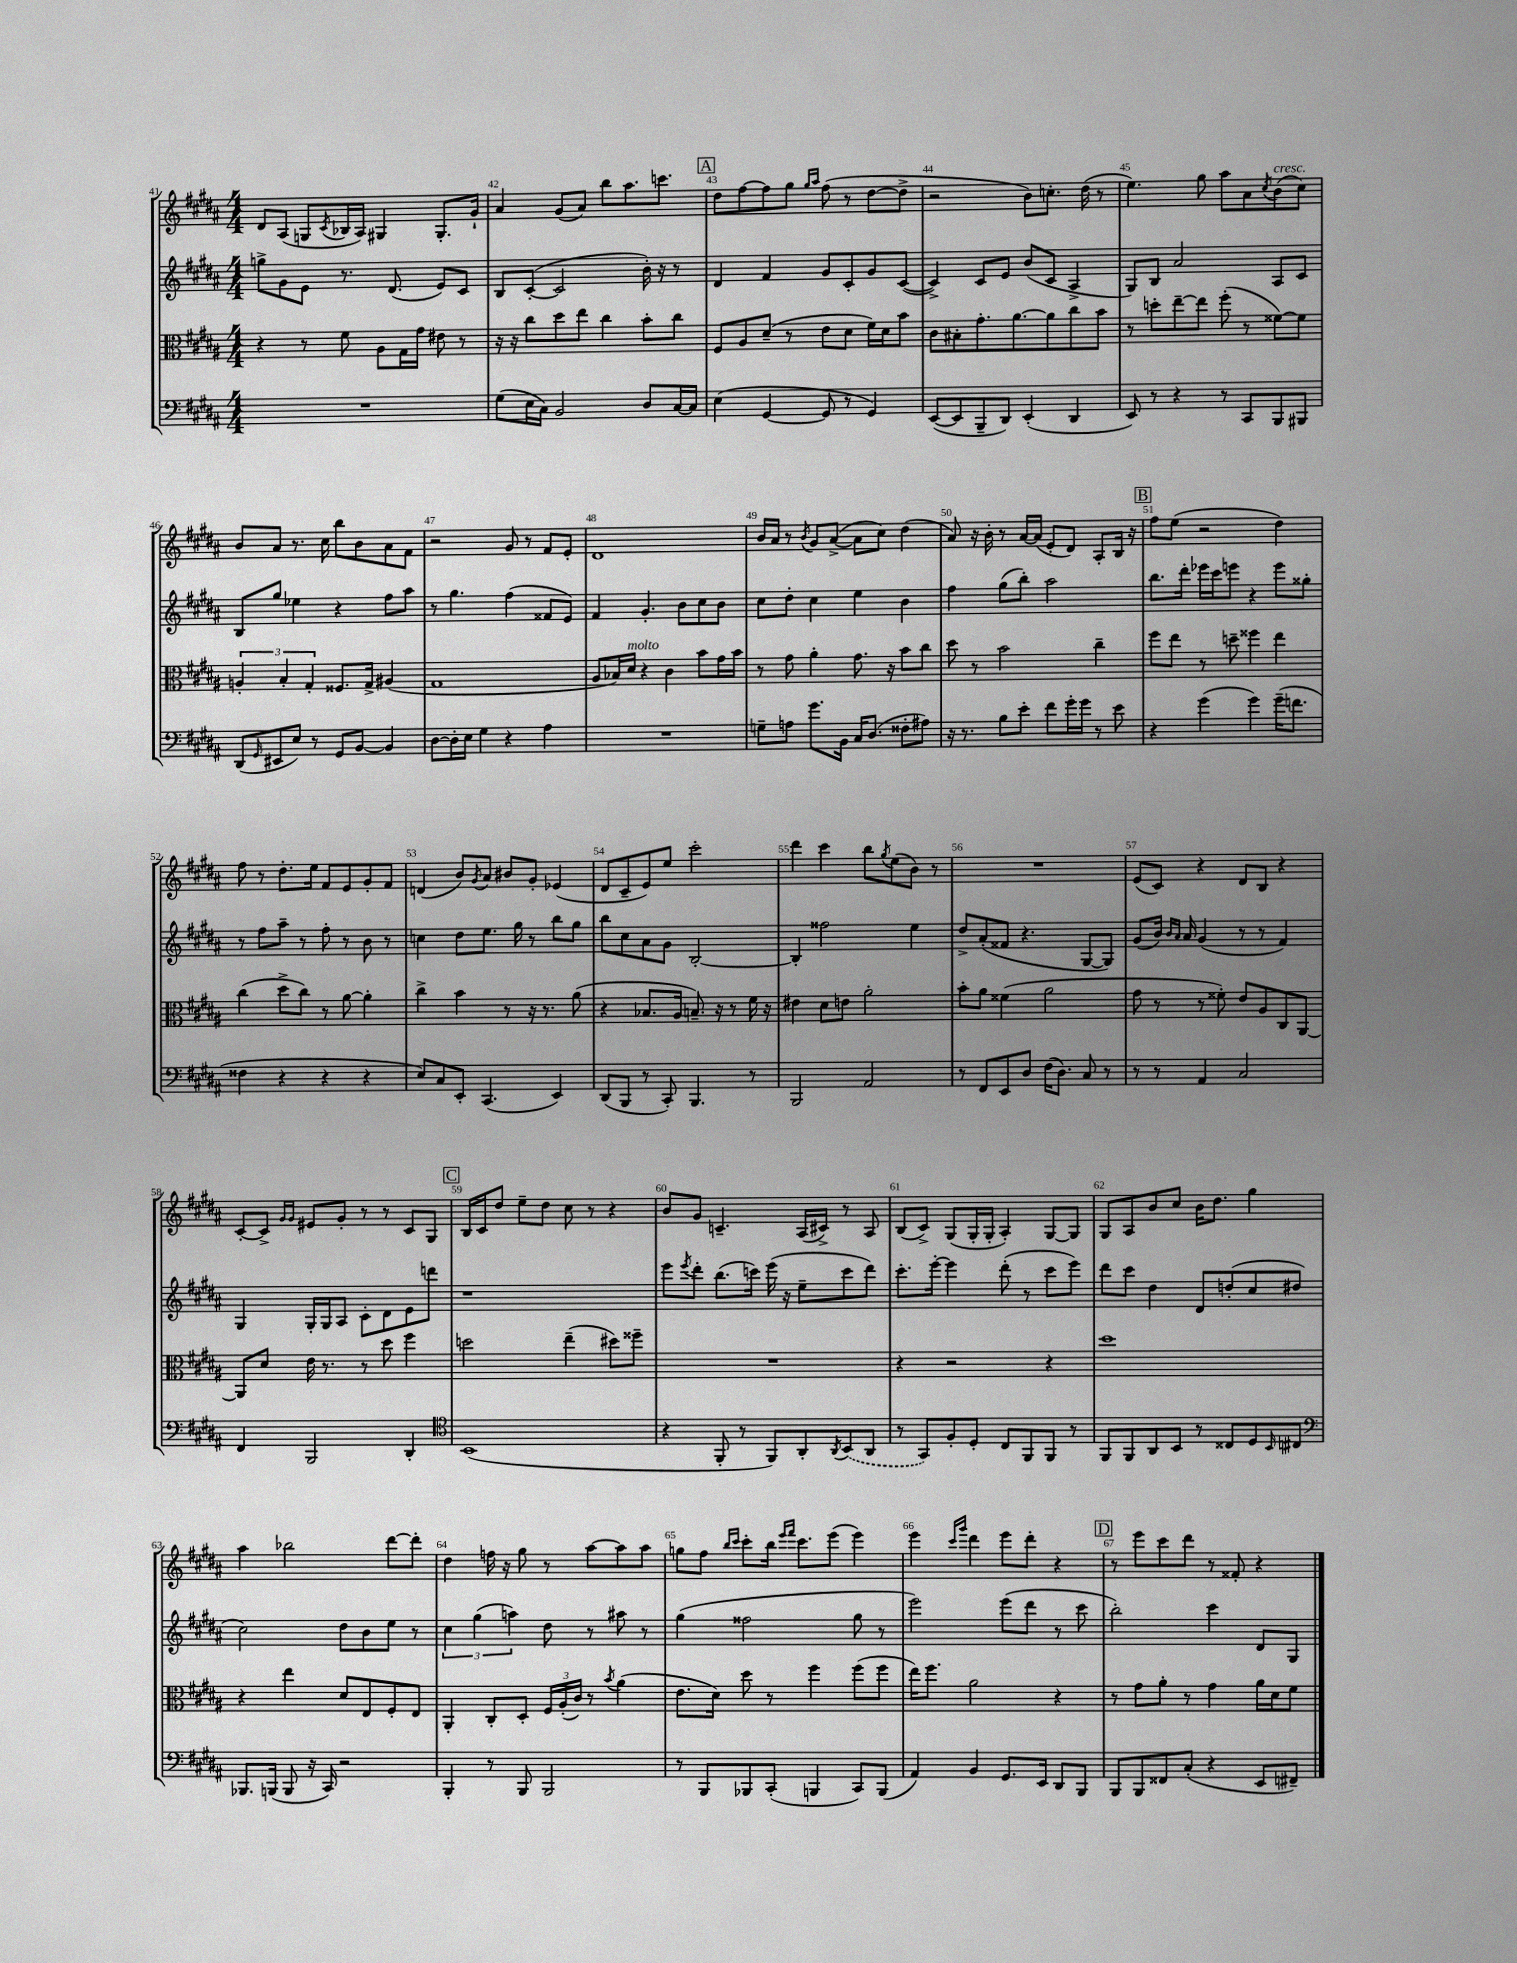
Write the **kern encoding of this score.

**kern	**kern	**kern	**kern
*part4	*part3	*part2	*part1
*staff4	*staff3	*staff2	*staff1
*clefF4	*clefC3	*clefG2	*clefG2
*k[f#c#g#d#a#]	*k[f#c#g#d#a#]	*k[f#c#g#d#a#]	*k[f#c#g#d#a#]
*M4/4	*M4/4	*M4/4	*M4/4
=41	=41	=41	=41
1r	4r	8ggn^\L	8d#/L
.	.	8g#\	(8A#/J
.	8r	8e\J	8Gn/L
.	.	.	8qc#/
.	8f#\	8.r	16B-X/L
.	.	.	16A#/JJ)
.	8A#\L	.	4G#X/
.	.	(8.d#/	.
.	16G#\L	.	.
.	16g#\JJ	.	.
.	8e#X\	8e/L)	8.G#'/L
.	8r	8c#/J	.
.	.	.	16g#`/Jk
=42	=42	=42	=42
(8G#\L	16r	8B/L	4a#/
.	16r	.	.
16E\L	8cc#\L	([8c#'/J	.
16C#\JJ)	.	.	.
2BB/	8dd#\	2c#/]	(8g#/L
.	8ee\J	.	8a#/J)
.	4cc#\	.	8bb\L
.	.	.	8.aa#\
8D#/L	8b'\L	16b'\)	.
.	.	16r	8.cccn\J
[16C#/L	8cc#\J	8r	.
16C#/JJ]	.	.	.
!!LO:REH:place=s1:t=A
=43	=43	=43	=43
(4E\	8F#/L	4d#/	8dd#\L
.	8A#/	.	[8ff#\
[4GG#/	(8d#~/J	4f#/	8ff#\]
.	8r	.	8gg#\J
.	.	.	16qqgg#/LL
.	.	.	16qqaa#/JJ
8GG#/]	8e\L	8g#/L	(8ff#\
8r	8d#\J	8c#'/	8r
4GG#/)	16f#\LL)	8g#/	[8dd#\L
.	16d#\J	.	.
.	8b\J	([8c#/J	8dd#^\J]
=44	=44	=44	=44
([8EE/L	8c#\L	4c#^/])	2r
8EE/]	8B#X'\	.	.
8BBB~/	8.g#'\	8c#/L	.
8DD#/J)	.	8e/J	.
.	[8.a#\	.	.
(4EE'/	.	(8b/L	8b\L)
.	8a#\]	8c#/J	8.ccn'\J
4DD#/	8cc#\	4A#^/	.
.	.	.	(16dd#\
.	8b\J	.	8r
=45	=45	=45	=45
8EE/)	8r	8G#/L)	4.ee\)
8r	8ddn'\L	8B/J	.
4r	[8ee~\	2a#/	.
.	8ee\J]	.	8gg#\
8r	(8ff#'\	.	8aa#\L
8CC#/L	8r	.	8a#\
.	.	.	8qcc#/
!	!	!	!LO:TX:a:i:t=cresc.
8BBB/	[8f##X\L)	8A#/L	(8b\
8BBB#X/J	8f##\J]	8c#/J	8cc#\J)
!!LO:LB:g=z
=46	=46	=46	=46
(8DD#/L	6An'/	8B/L	8b/L
16qqGG#/	.	.	.
8EE#X/	.	8gg#/J	8a#/J
.	6B'/	.	.
8E/J)	.	4ee-X\	8.r
.	6G#'/	.	.
8r	.	.	.
.	.	.	16cc#\
8GG#/L	8.F##X/L	4r	8bb\L
[8BB/J	.	.	8b\
.	16G#^/Jk	.	.
4BB/]	(4A#X/	8ff#\L	8a#\
.	.	8aa#\J	8f#\J
=47	=47	=47	=47
[8D#\L	1G#	8r	2r
16D#'\L]	.	4.gg#\	.
16E\JJ	.	.	.
4G#\	.	.	.
4r	.	(4ff#\	8g#/
.	.	.	8r
4A#\	.	8f##X/L	8f#/L
.	.	8e/J)	8e'/J
=48	=48	=48	=48
1r	8A#/L	4f#/	1d#
.	16B-X/L)	.	.
!	!LO:TX:a:i:t=molto	!	!
.	16d#/JJ	.	.
.	4r	4.g#'/	.
.	4c#\	.	.
.	.	8b\L	.
.	8b\L	8cc#\	.
.	16g#\L	8b\J	.
.	16b\JJ	.	.
=49	=49	=49	=49
8Gn~\L	8r	8cc#\L	16b/LL
.	.	.	16a#/JJ
8An\J	8g#\	8dd#'\J	8r
.	.	.	8qb/
8.g#\L	4a#'\	4cc#\	8g#/L
.	.	.	([8a#^/J
16BB\Jk	.	.	.
16C#/KL	8.g#\	4ee\	8a#\L]
(8.D#/J	.	.	.
.	.	.	8cc#\J)
.	16r	.	.
8F##X'\L	8b\L	4b\	(4dd#\
8A#X\J)	8cc#\J	.	.
=50	=50	=50	=50
16r	8dd#\	4ff#\	8a#/)
8.r	.	.	.
.	8r	.	16r
.	.	.	16b'\
8B\L	2b\	(8gg#\L	8r
8e'\J	.	8bb'\J)	[16a#/LL
.	.	.	(16a#/JJ]
8f#\L	.	2aa#\	8e'/L
16g#'\L	.	.	8d#/J)
16g#\JJ	.	.	.
8r	4cc#~\	.	8A#'/L
8e\	.	.	16B/Jk
.	.	.	16r
!!LO:REH:place=s1:t=B
=51	=51	=51	=51
4r	8ff#\L	8.bb\L	8ff#\L
.	8ee\J	.	(8ee\J
.	.	16ddd#'\Jk	.
(4g#\	8r	16eee-X\LL	2r
.	.	16ccc#\J	.
.	8ddn~\	8eeen\J	.
4g#\)	4ff##X\	4r	.
(16g#~\KL	4ee\	8eee\L	4dd#\)
8.fn\J	.	.	.
.	.	8gg##X'\J	.
!!LO:LB:g=z
=52	=52	=52	=52
4F##X\	(4cc#\	8r	8ff#\
.	.	8ff#\L	8r
4r	8dd#^\L	8aa#~\J	8.dd#'\L
.	8cc#\J)	8r	.
.	.	.	16ee\Jk
4r	8r	8ff#'\	8f#/L
.	[8a#\	8r	8e/
4r	4a#'\]	8b\	8g#'/
.	.	8r	8f#/J
=53	=53	=53	=53
8E/L)	4cc#^\	4ccn\	(4dn/
8C#/	.	.	.
8EE'/J	4b\	8dd#\L	8b/L)
.	.	.	8qg#/
(4.CC#/	.	8.ee\J	8a#/J
.	8r	.	8b#X/L
.	.	16gg#\	.
.	16r	8r	8g#'/J
.	8.r	.	.
4EE/)	.	8bb\L	(4e-X/
.	(8a#\	8gg#\J	.
=54	=54	=54	=54
(8DD#/L	4r	8bb\L	8d#/L
8BBB/J	.	8cc#\	8c#~/
8r	8.B-X/L	8a#\	8e/)
8CC#'/)	.	8g#\J	8ee/J
.	16A#/Jk	.	.
4.BBB/	8.Bn~/)	[2B'/	2ccc#'\
.	16r	.	.
.	8r	.	.
8r	16f#\	.	.
.	16r	.	.
=55	=55	=55	=55
2BBB/	4e#X\	4B'/]	4ddd#\
.	8d#\L	2ff##X\	4ccc#\
.	8en\J	.	.
2AA#/	2a#'\	.	8bb\L
.	.	.	8qgg#/
.	.	.	(8ee\
.	.	4ee\	8b\J)
.	.	.	8r
=56	=56	=56	=56
8r	8b'\L	8dd#^/L	1r
8FF#/L	8a#\J	(8a#'/	.
8EE/	(4f##X\	8f##X/J	.
8D#/J	.	4.r	.
(16F#\KL	2a#\	.	.
8.D#\J)	.	.	.
8C#/	.	[8G#/L	.
8r	.	8G#/J])	.
=57	=57	=57	=57
8r	8g#\	(8g#/L	(8e/L
8r	8r	16b/Jk)	8c#/J)
.	.	16qqb/LL	.
.	.	16qqa#/JJ	.
.	.	16a#/	.
4AA#/	8r	(4g#/	4r
.	8f##X'\)	.	.
2C#/	8e/L	8r	8d#/L
.	8A#/	8r	8B/J
.	8C#/	4f#/)	4r
.	[8AA#/J	.	.
!!LO:LB:g=z
=58	=58	=58	=58
4FF#/	8AA#/L]	4G#/	[8c#'/L
.	8d#/J	.	8c#^/J]
.	.	.	16qqg#/LL
.	.	.	16qqg#/JJ
2BBB/	16e\	16G#'/LL	8e#X/L
.	8.r	16G#/J	.
.	.	8A#/J	8g#'/J
.	8r	8c#'\L	8r
.	8dd#\	8d#\	8r
4DD#'/	4ff#\	8e\	8c#/L
.	.	8dddn\J	8G#/J
!!LO:REH:place=s1:t=C
=59	=59	=59	=59
*clefC4	*	*	*
(1BB	2ddn\	1r	16B/LL
.	.	.	16c#/J
.	.	.	8dd#/J
.	.	.	8ee~\L
.	.	.	8dd#\J
.	(4ee~\	.	8cc#\
.	.	.	8r
.	8dd#X\L)	.	4r
.	8ff##X~\J	.	.
=60	=60	=60	=60
4r	1r	8eee\L	8b/L
.	.	8qeee/	.
.	.	8ddd#'\J	8g#/J
8FF#'/	.	(8.bb\L	4.cn~/
8r	.	.	.
.	.	16cccn\Jk)	.
8FF#/L)	.	(16eee\	.
.	.	16r	.
8AA#'/	.	8ee~\L	(16A#/LL
.	.	.	16c#X^/JJ)
8qAA#/	.	.	.
(8BB/	.	8ccc\	8r
8AA#/J	.	8ddd#\J)	8A#/
=61	=61	=61	=61
8r	4r	8.ccc#'\L	(8B/L
8GG#/L)	.	.	8c#^/J)
.	.	[16eee'\Jk	.
8F#'/	2r	4eee\]	(8G#/L
8D#'/J	.	.	16G#'/L
.	.	.	16G#'/JJ
8C#/L	.	(8ddd#'\	4A#'/)
8FF#/	.	8r	.
8FF#/J	4r	8ccc#\L	[8G#/L
8r	.	8eee\J)	8G#/J]
=62	=62	=62	=62
8FF#/L	1dd#	8ddd#\L	8G#/L
8FF#/	.	8ccc#\J	8A#/
8AA#/	.	4dd#\	8b/
8BB/J	.	.	8cc#/J
8r	.	8d#/L	16b\KL
.	.	.	8.dd#\J
8C##X/L	.	(8ddn'/	.
8D#/	.	8cc#/	4gg#\
16qqBB/	.	.	.
8C#X/J	.	8dd#X/J	.
!!LO:LB:g=z
=63	=63	=63	=63
*clefF4	*	*	*
8.BBB-X/L	4r	2cc#\)	4aa#\
(16BBBn/Jk	.	.	.
8BBB/	4ee\	.	2bb-X\
16r	.	.	.
16CC#/)	.	.	.
2r	8d#/L	8dd#\L	.
.	8E/	8b\	.
.	8F#'/	8ee\J	[8ddd#\L
.	8E/J	8r	8ddd#'\J]
=64	=64	=64	=64
4BBB'/	4AA#'/	6cc#\	4dd#\
.	.	(6gg#\	.
8r	8C#'/L	.	16ffn\
.	.	.	16r
.	.	6aan\)	.
8BBB/	8D#'/J	.	8gg#\
2BBB/	24F#/LL	8dd#\	8r
.	(24A#'/	.	.
.	24c#/JJ)	.	.
.	8r	8r	[8aa#\L
.	8qb/	.	.
.	(4a#\	8aa#X\	8aa#\]
.	.	8r	8aa#\J
=65	=65	=65	=65
8r	8.e\L	(4gg#\	8ggn\L
8BBB/L	.	.	8ff#\J
.	16d#\Jk)	.	.
.	.	.	16qqbb/LL
.	.	.	16qqccc#/JJ
8BBB-X/	8dd#\	2ff##X\	8ccc#'\L
(8CC#'/J	8r	.	16bb\Jk
.	.	.	16qqeee/LL
.	.	.	16qqfff#/JJ
.	.	.	8.ccc#\L
4BBBn/	4ff#\	.	.
.	.	.	(8eee\J
8CC#/L)	(8ff#\L	8gg#\	4eee\)
(8BBB/J	8ff#\J	8r	.
=66	=66	=66	=66
4AA#/)	16ee\KL)	2eee\)	4eee\
.	8.ff#\J	.	.
.	.	.	16qqccc#/LL
.	.	.	16qqggg#/JJ
4BB/	2a#\	.	4ddd#\
8.GG#/L	.	(8eee\L	8eee\L
.	.	8ddd#\J	8ddd#'\J
16EE/Jk	.	.	.
8DD#/L	4r	8r	4r
8BBB/J	.	8ccc#\	.
!!LO:REH:place=s1:t=D
=67	=67	=67	=67
8BBB/L	8r	2bb'\)	8r
8BBB/	8g#\L	.	8eee\L
8FF##X/	8a#'\J	.	8ccc#\
(8C#'/J	8r	.	8ddd#\J
4r	4g#\	4ccc#\	8r
.	.	.	8f##X'/
8EE/L	16a#\LL	8d#/L	4r
.	16d#\J	.	.
8FF#X~/J)	8f#\J	8G#/J	.
==	==	==	==
*-	*-	*-	*-
